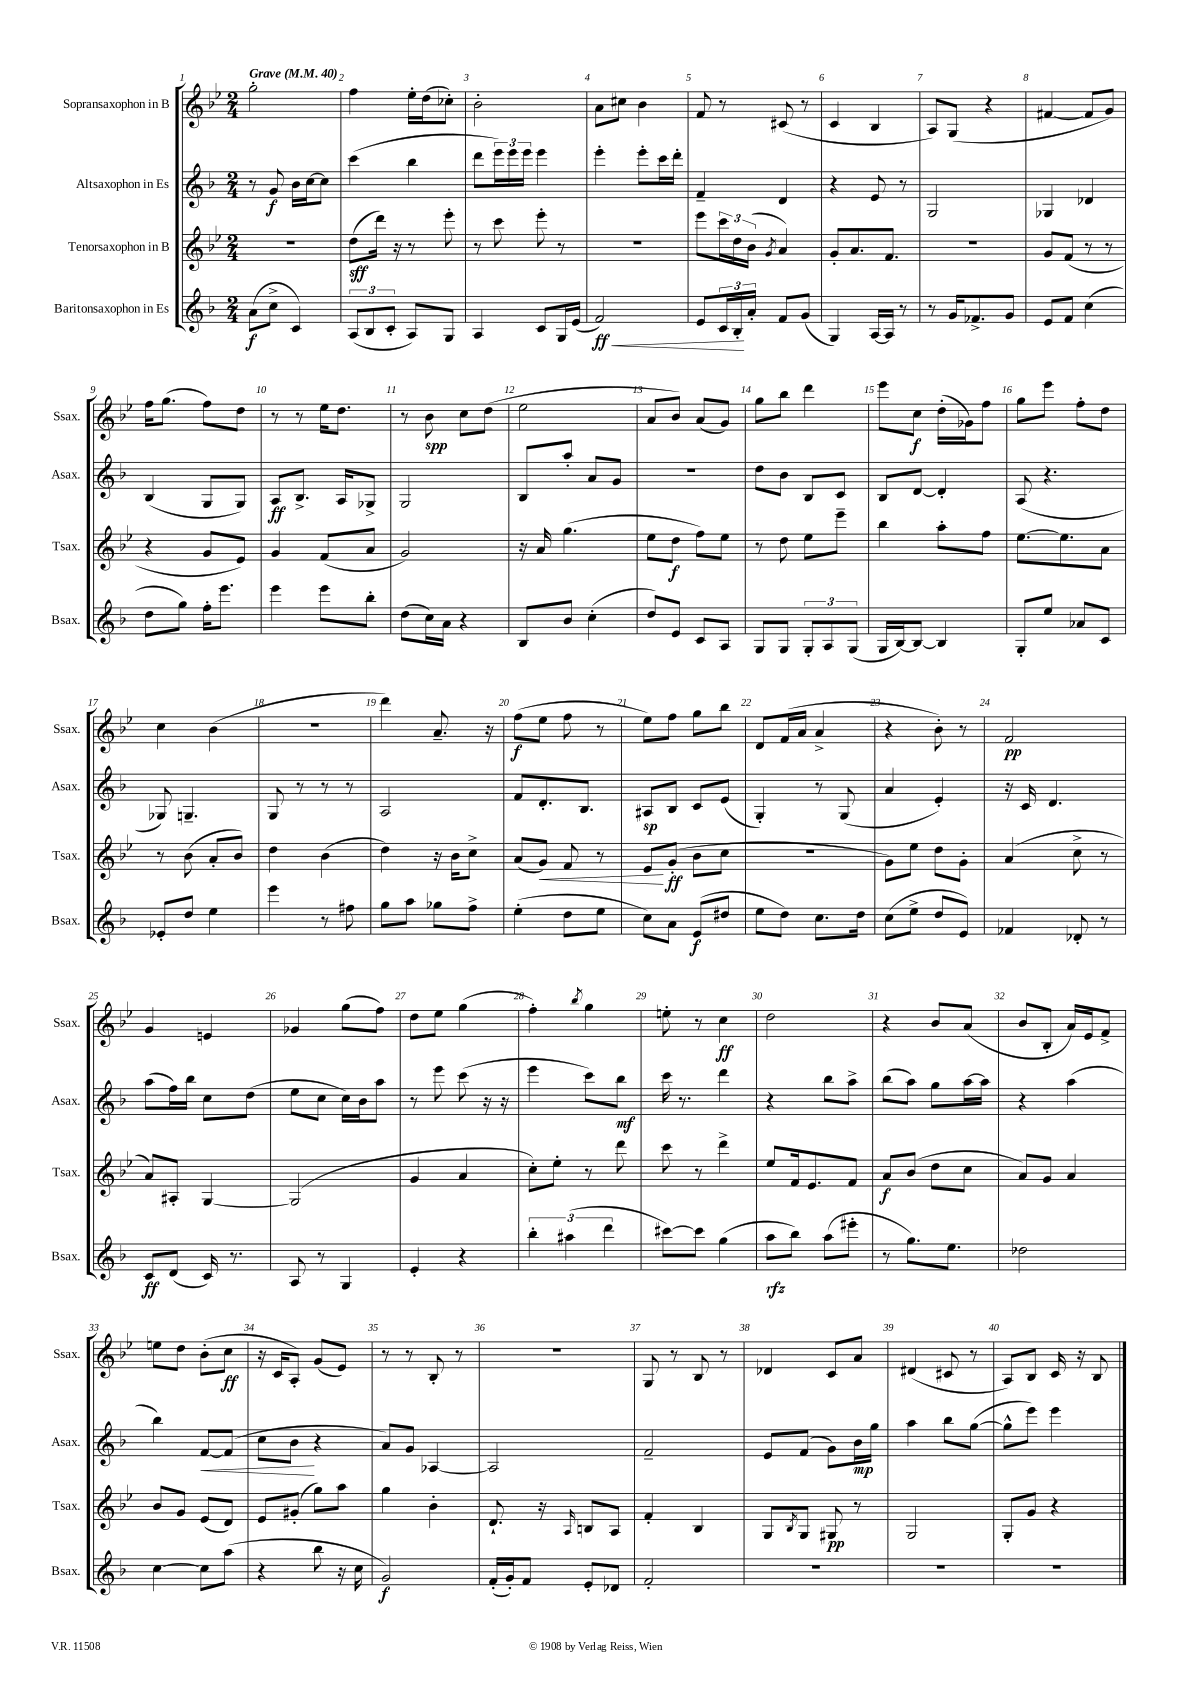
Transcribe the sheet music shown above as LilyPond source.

<<
\new StaffGroup <<
\new Staff = "s0" \with { instrumentName = "Sopransaxophon in B" shortInstrumentName = "Ssax." } {
    \clef treble \key bes \major \numericTimeSignature \time 2/4 \tempo "Grave" 4 = 40
    g''2-. |
    f''4 ees''16-. d''16( ces''8-.) |
    bes'2-. |
    a'8 cis''8 bes'4 |
    f'8 r8 cis'8( r8 |
    c'4 bes4 |
    a8) g8( r4 |
    fis'4~ fis'8 g'8) |
    f''16 g''8.( f''8) d''8 |
    r8 r8 ees''16 d''8. |
    r8 bes'8\spp c''8 d''8( |
    ees''2 |
    a'8 bes'8) a'8( g'8) |
    g''8 bes''8 d'''4 |
    ees'''8 c''8\f d''16-.( ges'16) f''8 |
    g''8 ees'''8 f''8-. d''8 |
    c''4 bes'4( |
    R2 |
    d'''4) a'8.-- r16 |
    f''8\f( ees''8 f''8 r8 |
    ees''8) f''8 g''8 bes''8 |
    d'8 f'16( a'16 a'4-> |
    r4 bes'8-.) r8 |
    f'2\pp |
    g'4 e'4 |
    ges'4 g''8( f''8) |
    d''8 ees''8 g''4( |
    f''4-.) \acciaccatura { bes''8 } g''4 |
    e''8-. r8 c''4\ff |
    d''2 |
    r4 bes'8 a'8( |
    bes'8 bes8-. a'16) ees'16 f'8-> |
    e''8 d''8 bes'8-.( c''8\ff |
    r16 c'16 a8-.) g'8( ees'8) |
    r8 r8 bes8-. r8 |
    R2 |
    g8 r8 bes8 r8 |
    des'4 c'8 a'8 |
    dis'4( cis'8 r8 |
    a8) bes8 c'16 r16 bes8 \bar "|." |
}
\new Staff = "s1" \with { instrumentName = "Altsaxophon in Es" shortInstrumentName = "Asax." } {
    \clef treble \key f \major \numericTimeSignature \time 2/4
    r8 g'8\f bes'16 c''16~ c''8 |
    c'''4( bes''4 |
    d'''8 \tuplet 3/2 { e'''16) e'''16 e'''16 } e'''4 |
    e'''4-. e'''8-. c'''16 d'''16-. |
    f'4-- d'4 |
    r4 e'8 r8 |
    g2 |
    ges4 des'4 |
    bes4( g8 g8) |
    a8\ff bes8.-> a16 ges8-> |
    g2 |
    bes8 a''8-. a'8 g'8 |
    R2 |
    d''8 bes'8 bes8 c'8 |
    bes8 d'8~ d'4-. |
    a8( r4. |
    ges8) g4.-- |
    g8 r8 r8 r8 |
    a2 |
    f'8 d'8.-. bes8. |
    ais8\sp bes8 c'8 e'8( |
    g4-.) r8 g8( |
    a'4 e'4-.) |
    r16 c'16 d'4. |
    a''8( f''16) bes''16 c''8 d''8( |
    e''8 c''8 c''16) bes'16 a''8 |
    r8 e'''8 c'''8( r16 r16 |
    e'''4 c'''8) bes''8\mf |
    c'''16 r8. d'''4 |
    r4 bes''8 a''8-> |
    bes''8( a''8) g''8 a''16~ a''16 |
    r4 a''4( |
    bes''4) f'8~\< f'8( |
    c''8 bes'8\! r4 |
    a'8) g'8 aes4~ |
    aes2 |
    f'2-- |
    e'8 f'8( g'8) bes'16\mp g''16 |
    a''4 bes''8 g''8~( |
    g''8-^ e'''8) e'''4 \bar "|." |
}
\new Staff = "s2" \with { instrumentName = "Tenorsaxophon in B" shortInstrumentName = "Tsax." } {
    \clef treble \key bes \major \numericTimeSignature \time 2/4
    R2 |
    d''8\sff( d'''16) r16 r8 ees'''8-. |
    r8 c'''8 ees'''8-. r8 |
    r2 |
    ees'''8 \tuplet 3/2 { c'''16 d''16 bes'16( } \acciaccatura { g'8 } a'4) |
    g'8-. a'8. f'8. |
    r2 |
    g'8 f'8( r8 r8 |
    r4 g'8 ees'8) |
    g'4 f'8( a'8 |
    g'2) |
    r16 a'16 g''4.( |
    ees''8 d''8\f f''8) ees''8 |
    r8 d''8 ees''8 ees'''8-- |
    bes''4 a''8-. f''8 |
    ees''8.~ ees''8. a'8 |
    r8 bes'8( a'8-. bes'8) |
    d''4 bes'4( |
    d''4) r16 bes'16 c''8-> |
    a'8( g'8\<) f'8 r8 |
    ees'8\! g'8-.\ff( bes'8 c''8 |
    R2 |
    g'8) ees''8 d''8 g'8-. |
    a'4( c''8-> r8 |
    a'8) ais8-. g4~ |
    g2( |
    g'4 a'4 |
    c''8-.) ees''8-. r8 d'''8 |
    c'''8 r8 d'''4-> |
    ees''8 f'16 ees'8. f'8 |
    a'8\f bes'8( d''8 c''8 |
    a'8) g'8 a'4 |
    bes'8 g'8 ees'8( d'8) |
    ees'8 gis'8-.( g''8) a''8 |
    g''4 bes'4-. |
    d'8.-! r16 \grace { a16 } b8 a8 |
    f'4-. bes4 |
    g8 \acciaccatura { bes8 } g8 gis8\pp r8 |
    g2 |
    g8-. g'8 r4 \bar "|." |
}
\new Staff = "s3" \with { instrumentName = "Baritonsaxophon in Es" shortInstrumentName = "Bsax." } {
    \clef treble \key f \major \numericTimeSignature \time 2/4
    a'8\f( c''8-> c'4) |
    \tuplet 3/2 { a8( bes8 c'8-. } a8) g8 |
    a4 c'8 g16 e'16( |
    f'2\ff\<) |
    e'8 \tuplet 3/2 { c'16 bes16-.\! a'16-. } f'8 g'8( |
    g4) a16~ a16 r8 |
    r8 g'16 fes'8.-> g'8 |
    e'8 f'8 c''4( |
    d''8 g''8) f''16-. e'''8. |
    e'''4 e'''8 bes''8-. |
    d''8( c''16) a'16 r4 |
    bes8 bes'8 c''4-.( |
    d''8) e'8 c'8 a8 |
    g8 g8 \tuplet 3/2 { g8-. a8 g8( } |
    g16 bes16~) bes8~ bes4 |
    g8-. e''8 aes'8 c'8 |
    ees'8-. d''8 e''4 |
    e'''4 r8 fis''8 |
    g''8 a''8 ges''8 f''8-> |
    e''4-.( d''8 e''8 |
    c''8) a'8 e'8\f( dis''8 |
    e''8 d''8) c''8. d''16 |
    c''8( e''8-> d''8 e'8) |
    fes'4 des'8-. r8 |
    c'8\ff d'8( c'16) r8. |
    a8 r8 g4 |
    e'4-. r4 |
    \tuplet 3/2 { bes''4-. ais''4( d'''4 } |
    cis'''8~) cis'''8 g''4( |
    a''8\rfz bes''8) a''8( eis'''8-. |
    r8 g''8.) e''8. |
    des''2 |
    c''4~ c''8 a''8( |
    r4 bes''8 r16 c''16 |
    g'2\f) |
    f'16-.( g'16-.) f'8 e'8-. des'8 |
    f'2-. |
    R2 |
    R2 |
    R2 \bar "|." |
}
>>
>>
\layout { \context { \Score \override BarNumber.break-visibility = ##(#f #t #t) barNumberVisibility = #all-bar-numbers-visible } }
